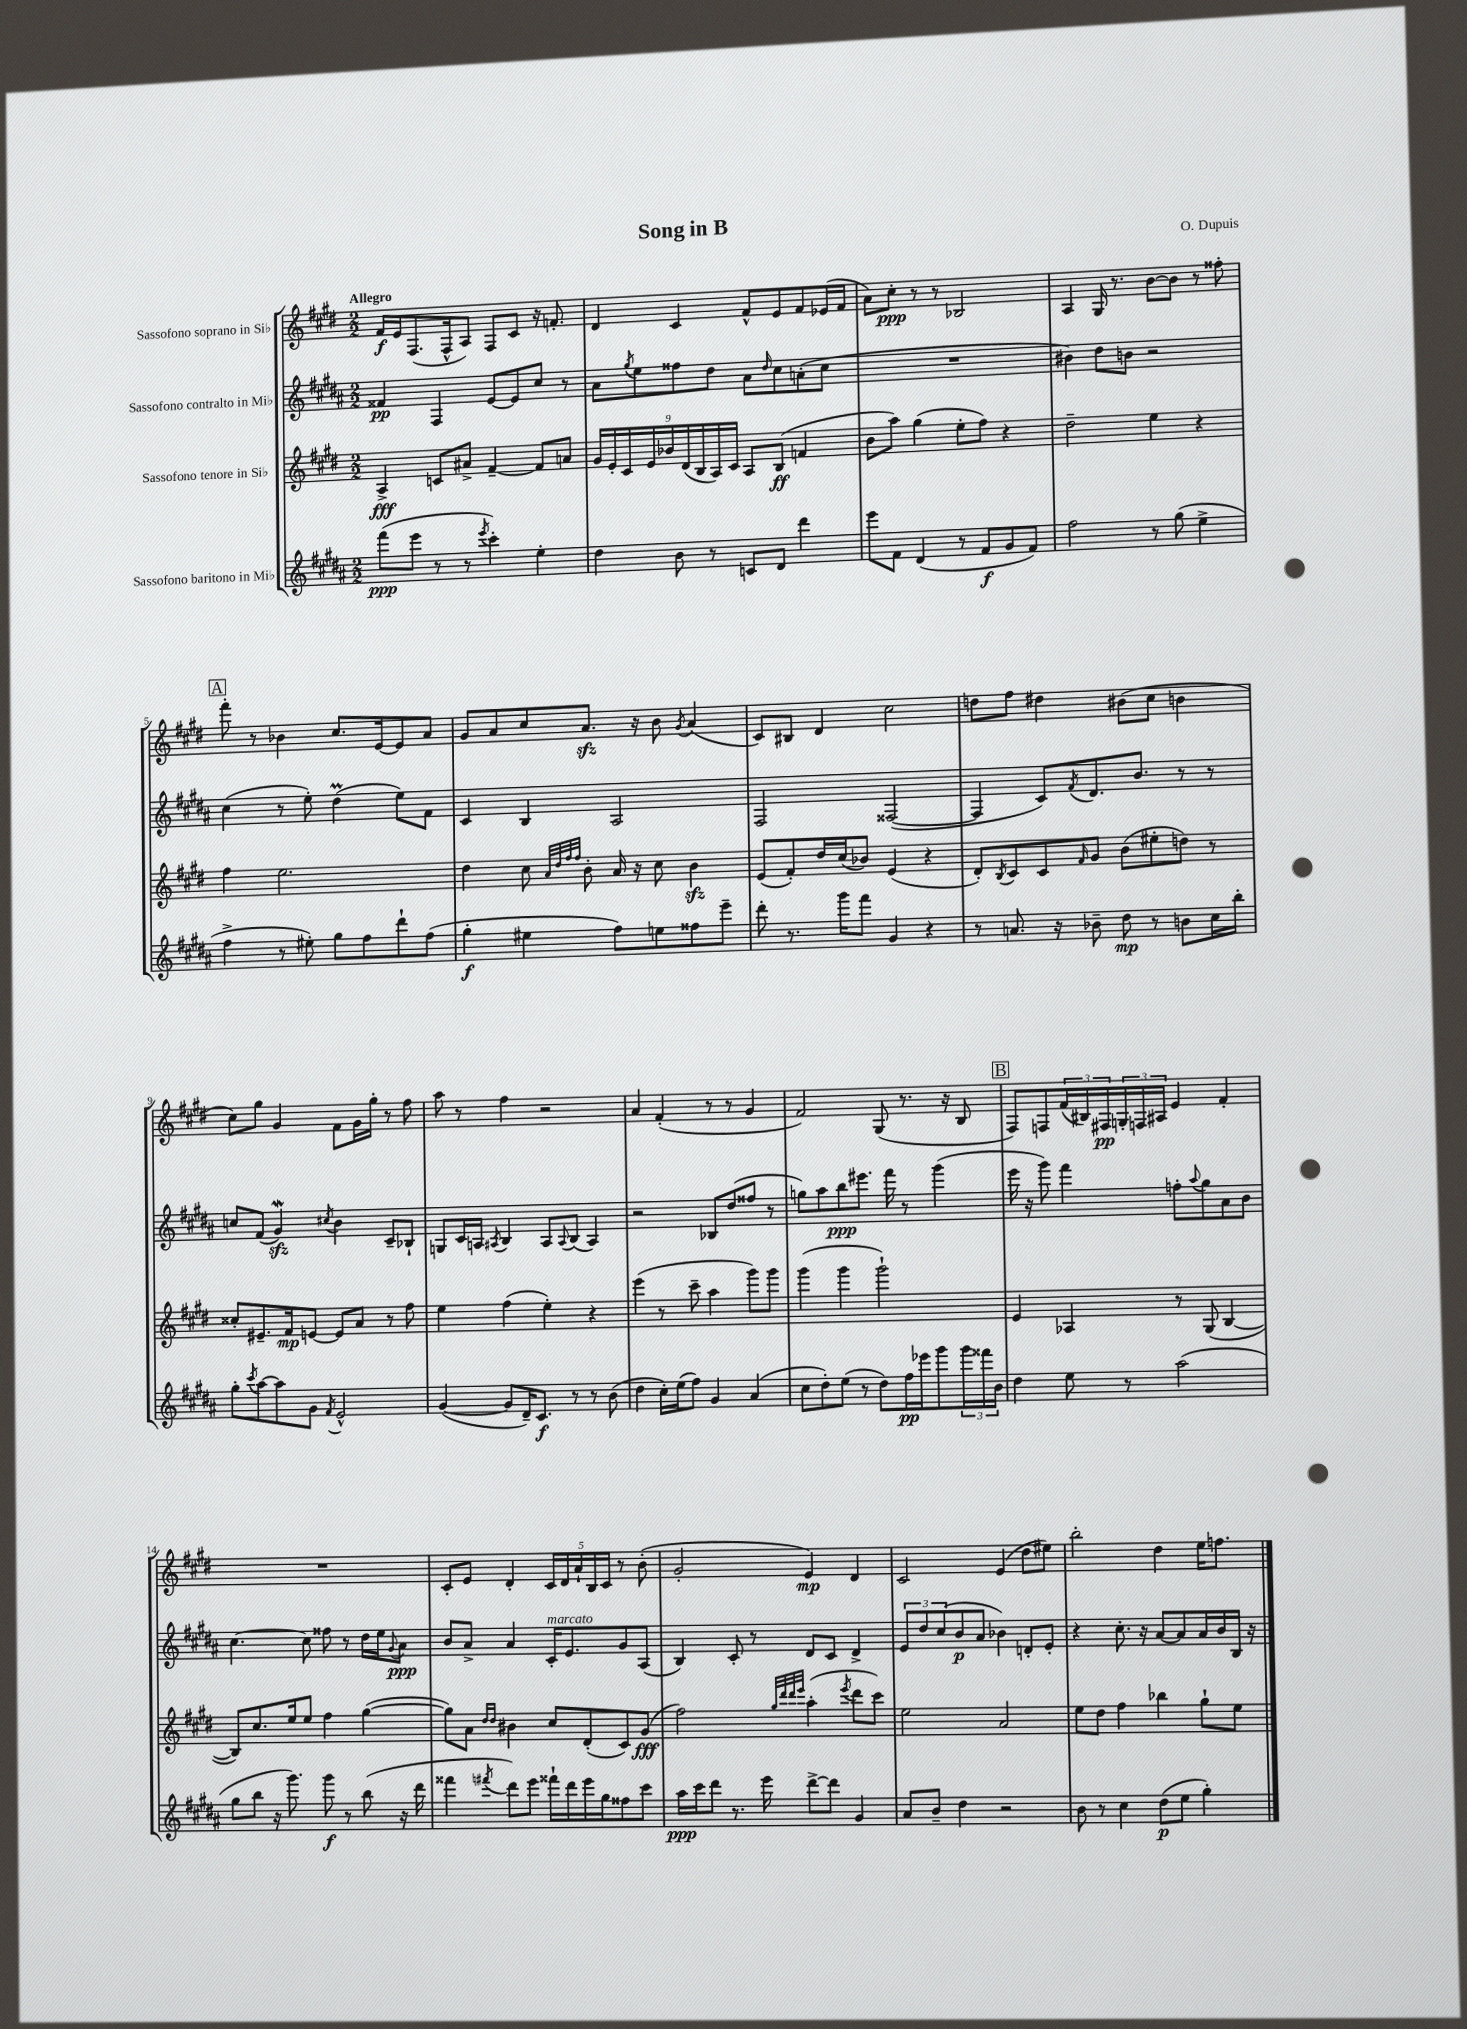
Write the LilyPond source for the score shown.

\header { title = "Song in B" composer = "O. Dupuis" }
<<
\new StaffGroup <<
\new Staff = "s0" \with { instrumentName = "Sassofono soprano in Sib" } {
    \clef treble \key e \major \numericTimeSignature \time 2/2 \tempo "Allegro"
    fis'16\f e'16 fis8.( fis16-^ a8) fis8 cis'8 r16 f'8.-. |
    dis'4 cis'4 fis'8-^ e'8 fis'8 ees'16( fis'16 |
    a'8) cis''8-.\ppp r8 r8 bes2 |
    a4 gis16 r8. b'8~ b'8 r8 fisis''8-. |
    \mark \markup { \box "A" } fis'''8-. r8 bes'4 cis''8. e'16~ e'8 a'8 |
    gis'8 a'8 cis''8 a'8.\sfz r16 b'8 \acciaccatura { gis'8 } a'4( |
    cis'8) bis8 dis'4 cis''2 |
    d''8 fis''8 dis''4 bis'8( cis''8 b'4 |
    cis''8) gis''8 gis'4 fis'8 gis'16 gis''16-. r8 fis''8 |
    a''8 r8 fis''4 r2 |
    a'4 fis'4-.( r8 r8 gis'4 |
    fis'2) gis8( r8. r16 b8 |
    \mark \markup { \box "B" } fis8) f8 \tuplet 3/2 { fis'16( bis16) fis16\pp } \tuplet 3/2 { g16-. f16 ais16 } e'4 fis'4-. |
    R1 |
    cis'8-. e'8 dis'4-. \tuplet 5/4 { cis'16 dis'16 a'16-! b16 cis'16 } r8 b'8-.( |
    gis'2-. e'4\mp) dis'4 |
    cis'2 e'4( dis''8 eis''8) |
    b''2-. dis''4 e''16 f''8. \bar "|." |
}
\new Staff = "s1" \with { instrumentName = "Sassofono contralto in Mib" } {
    \clef treble \key b \major \numericTimeSignature \time 2/2
    fisis'4\pp fis4 e'8~ e'8 cis''8 r8 |
    ais'8 \acciaccatura { gis''8 } e''8 fisis''8 dis''8 ais'8 \grace { dis''16 } cis''8 a'8-.( cis''8 |
    R1 |
    bis'4) dis''8 b'8 r2 |
    \mark \markup { \box "A" } cis''4( r8 e''8-.) dis''4\prall( e''8) fis'8 |
    cis'4 b4 ais2 |
    fis2 fisis2~( |
    fisis4 cis'8) \acciaccatura { fis'8 } dis'8. b'8. r8 r8 |
    c''8 fis'8( gis'4\mordent\sfz) \acciaccatura { cis''8 } b'4 cis'8-- bes8-! |
    g8 cis'16 a16 \acciaccatura { ais8 } b4 ais8 \appoggiatura { ais8 } b8( ais4) |
    r2 bes8 dis''8( fisis''8 r8 |
    g''8) ais''8 b''8\ppp eis'''8. fis'''16 r8 gis'''4( |
    \mark \markup { \box "B" } e'''16 r16 gis'''8) fis'''4 f''8-. \appoggiatura { ais''8 } gis''8 ais'8 b'8 |
    cis''4.~ cis''8 fisis''8 r8 dis''16 e''16 \appoggiatura { gis'8 } ais'8\ppp |
    b'8 ais'8-> ais'4 cis'16-.^\markup { \italic "marcato" } e'8. gis'8 ais8( |
    b4) cis'8-. r8 dis'8 cis'8 dis'4-> |
    \tuplet 3/2 { e'8 dis''8 cis''8( } b'8\p ais'8 bes'4) d'8-. e'8-. |
    r4 cis''8.-. r16 ais'8~ ais'8 ais'16 b'16 b16 r16 \bar "|." |
}
\new Staff = "s2" \with { instrumentName = "Sassofono tenore in Sib" } {
    \clef treble \key e \major \numericTimeSignature \time 2/2
    a4->\fff c'8 ais'8-> fis'4~-- fis'8 a'8 |
    \tuplet 9/8 { gis'16 e'16-. cis'16 e'16 bes'16 dis'16( b16 a16) cis'16 } a8 b8\ff( f'4 |
    b'8 a''8) gis''4( e''8-. fis''8) r4 |
    dis''2-- e''4 r4 |
    \mark \markup { \box "A" } fis''4 e''2. |
    dis''4 cis''8 \grace { a'32 dis''32 fis''32 fis''32 } b'8-. a'16 r16 cis''8 b'4\sfz |
    e'8( fis'8-.) dis''16 cis''16( bes'8) e'4( r4 |
    dis'8-.) \acciaccatura { b8 } cis'8 cis'8 \grace { fis'16 } gis'8 b'8( eis''8-. d''8) r8 |
    cisis''8-. eis'8.-- fis'16\mp e'8~ e'8 a'8 r8 fis''8 |
    e''4 fis''4( e''4-.) r4 |
    e'''4( r8 cis'''8-- a''4 gis'''8) gis'''8 |
    gis'''4( gis'''4 gis'''2-!) |
    \mark \markup { \box "B" } e'4 aes4 r8 gis8( b4~ |
    b8) cis''8. e''16 e''8 fis''4 gis''4~( |
    gis''8) a'8 \grace { dis''16 dis''16 } bis'4 cis''8 dis'8-.( cis'8) gis'8\fff( |
    fis''2) \grace { gis''32 dis'''32 dis'''32 e'''32 } a''4-.( \acciaccatura { e'''8 } dis'''8 cis'''8) |
    e''2 a'2 |
    e''8 dis''8 fis''4 bes''4 gis''8-! e''8 \bar "|." |
}
\new Staff = "s3" \with { instrumentName = "Sassofono baritono in Mib" } {
    \clef treble \key b \major \numericTimeSignature \time 2/2
    fis'''8\ppp( e'''8 r8 r8 \acciaccatura { e'''8 } cis'''4-.) e''4-. |
    dis''4 b'8 r8 c'8 dis'8 dis'''4 |
    e'''8 fis'8 dis'4( r8 fis'8\f gis'8 fis'8) |
    fis''2 r8 gis''8( e''4-> |
    \mark \markup { \box "A" } fis''4-> r8 eis''8-.) gis''8 fis''8 dis'''8-! fis''8( |
    gis''4-.\f eis''4 fis''8) e''8 fisis''8 e'''8-- |
    dis'''8-. r8. gis'''16 fis'''8 gis'4 r4 |
    r8 a'8. r16 bes'8-- dis''8\mp r8 b'8 cis''16 b''16-. |
    gis''8-. \acciaccatura { cis'''8 } ais''8~ ais''8 gis'8 \acciaccatura { fis'8 } e'2-^ |
    gis'4~( gis'8 dis'16--) cis'8.\f r8 r8 b'8( |
    dis''4 cis''16-.) e''16( fis''8) gis'4 ais'4( |
    cis''8 dis''8-.) e''8( r8 dis''8) fis''16\pp ees'''16 gis'''8 \tuplet 3/2 { gis'''16 fisis'''16 b'16 } |
    \mark \markup { \box "B" } dis''4 e''8 r8 ais''2( |
    gis''8 b''8 r16 gis'''8.) gis'''8\f r8 b''8( r16 dis'''16 |
    fisis'''4 \acciaccatura { fis'''8 } dis'''8) e'''8 fisis'''16-! dis'''16 e'''16 gis''16 fisis''8 cis'''8 |
    ais''16\ppp cis'''16 dis'''8 r8. e'''16 dis'''8~-> dis'''8 gis'4 |
    ais'8 b'8-- dis''4 r2 |
    b'8 r8 cis''4 dis''8\p( e''8 gis''4-.) \bar "|." |
}
>>
>>
